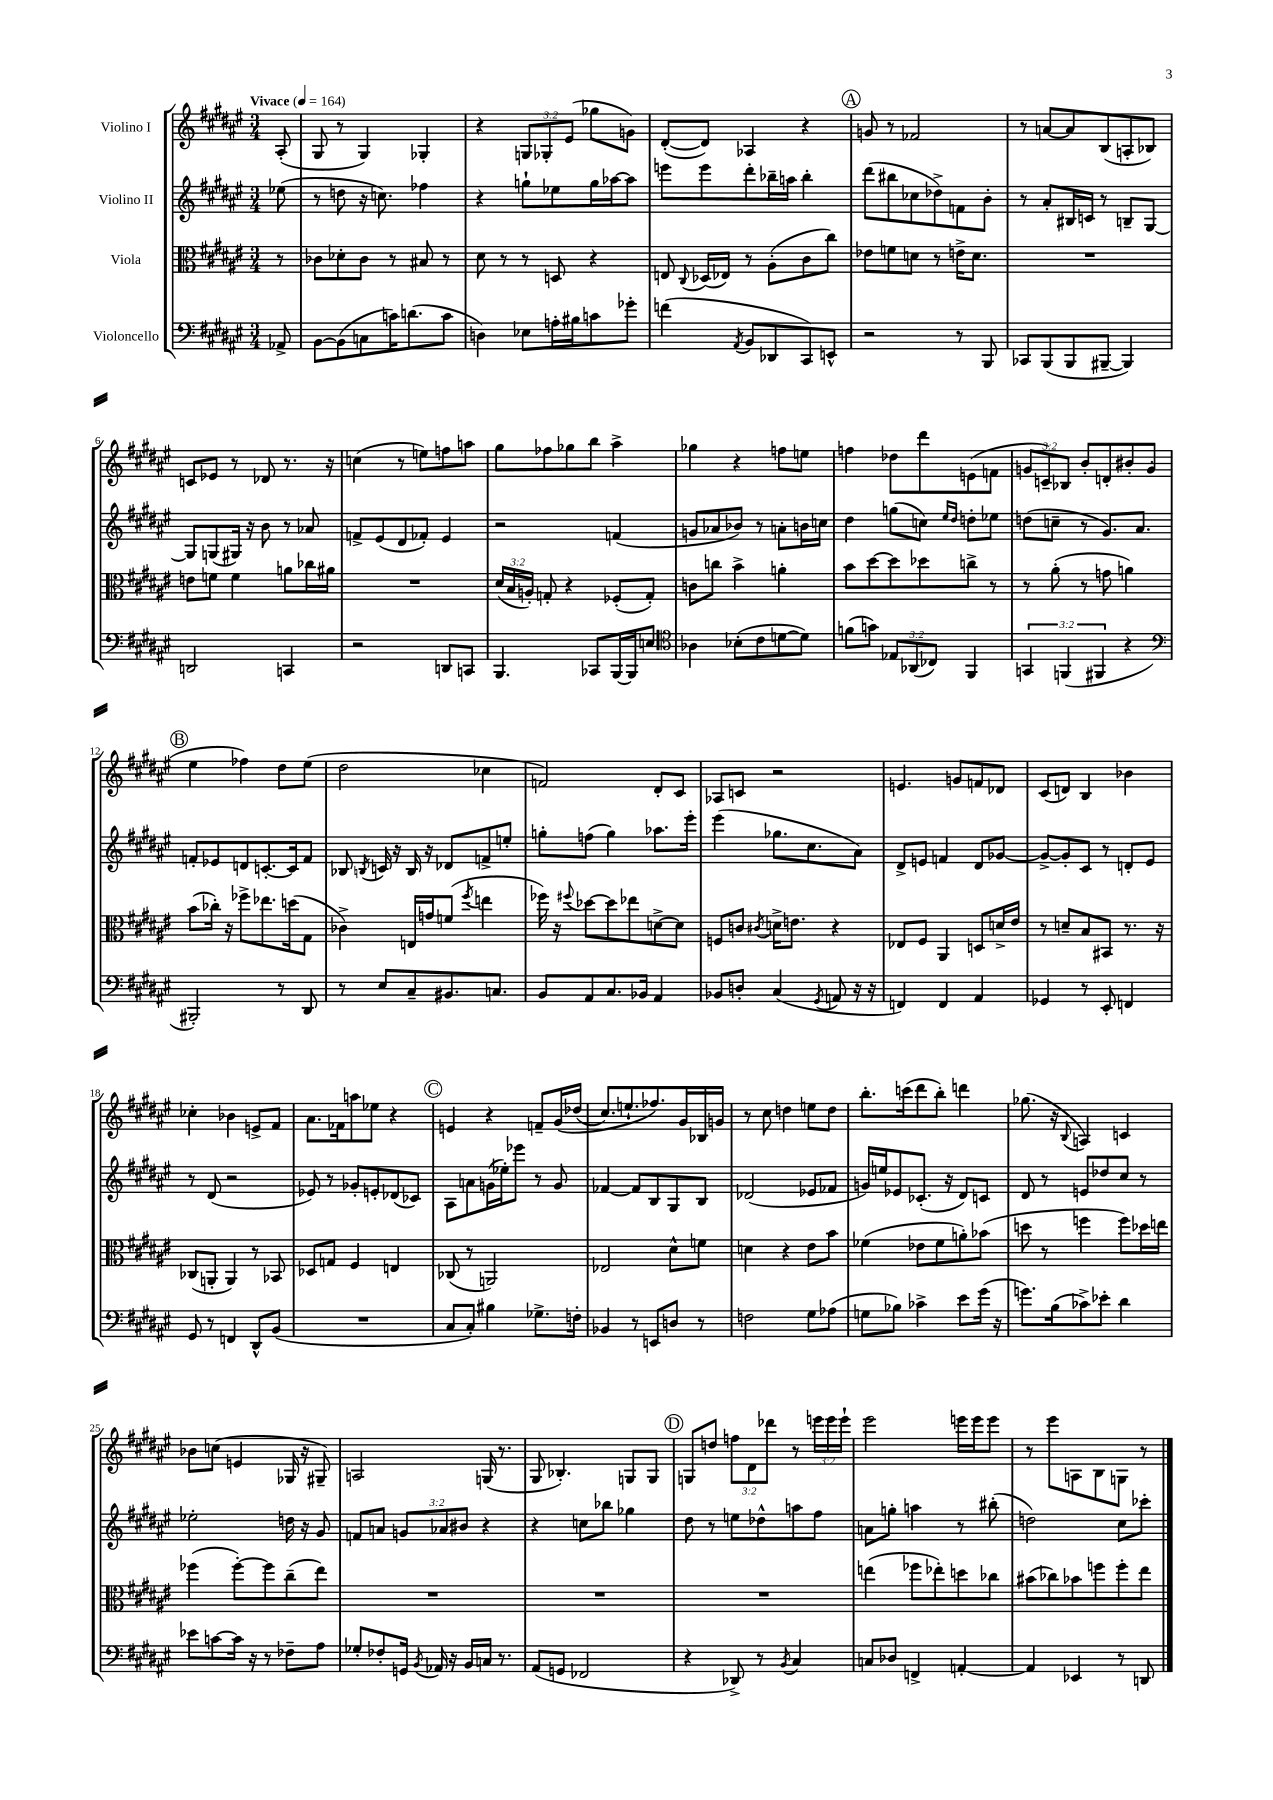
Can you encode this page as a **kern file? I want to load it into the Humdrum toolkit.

**kern	**kern	**kern	**kern
*staff4	*staff3	*staff2	*staff1
*clefF4	*clefC3	*clefG2	*clefG2
*k[f#c#g#d#a#e#]	*k[f#c#g#d#a#e#]	*k[f#c#g#d#a#e#]	*k[f#c#g#d#a#e#]
*M3/4	*M3/4	*M3/4	*M3/4
*MM164	*MM164	*MM164	*MM164
8AA-^	8r	(8ee-	(8A#'
=	=	=	=
[8BB	8c-	8r	8G#
(8BB]	8d-'	8dd	8r
8C	8c-	16r	4G#)
.	.	8.cc)	.
16c)	8r	.	.
(8.d	.	.	.
.	8B#	4ff-	4G-'
8c	8r	.	.
=	=	=	=
4D)	8d#	4r	4r
.	8r	.	.
8E-	8r	8gg`	12G
.	.	.	12G-'
16A'	8D	8ee-	.
.	.	.	(12e#
16B#	.	.	.
8c	4r	16gg	8gg-
.	.	[16aa-	.
8g-'	.	8aa-]	8g)
=	=	=	=
(4f	8E	8eee	([8d#'
.	8qqC#	.	.
.	(16D-	8eee	8d#])
.	16E-)	.	.
8qAA#	.	.	.
8BB	8r	8ddd#'	4A-
8DD-	(8A#'	16bb-~	.
.	.	16aa	.
8CC#)	8c#	4bb-'	4r
8EE^^	8cc#)	.	.
=	=	=	=
2r	8e-	(8ddd#	8g
.	8f	8bb#	8r
.	8d	8cc-	2f-
.	8r	8dd-^)	.
8r	16e^	8f	.
.	8.d	.	.
8BBB	.	8b'	.
=	=	=	=
8CC-	2.r	8r	8r
(8BBB	.	8a#'	[8a
8BBB	.	16B#	8a]
.	.	16c	.
[8BBB#~	.	8r	(8B
4BBB#])	.	8B~	8A'
.	.	[8G#	8B-)
=	=	=	=
2DD	8e	8G#]	8c
.	8f	(8G	8e-
.	4f	16G#)	8r
.	.	16r	.
.	.	8b	8d-
4CC	8a	8r	8.r
.	16cc-	8a-	.
.	16a#	.	16r
=	=	=	=
2r	2.r	8f^	(4cc
.	.	(8e#	.
.	.	8d#	8r
.	.	8f-')	8ee)
8DD	.	4e#	8ff
8CC	.	.	8aa
=	=	=	=
4.BBB	(24d#	2r	8gg#
.	24B	.	.
.	24A')	.	.
.	8G'	.	8ff-
.	4r	.	8gg-
8CC-	.	.	8bb
[16BBB	(8F-'	(4f	4aa#^
16BBB]	.	.	.
8E	8G')	.	.
=	=	=	=
*clefC4	*	*	*
4A-	8c	8g	4gg-
.	8cc	8a-	.
(8B-'	4b^	8b-)	4r
8c#	.	8r	.
[8d	4a'	8a'	8ff
8d])	.	16b	8ee
.	.	16cc	.
=	=	=	=
(8f	8b	4dd#	4ff
8g)	[8dd#	.	.
12E-	8dd#]	(8gg	8dd-
(12AA-	.	.	.
.	8dd-	8cc)	8ddd#
12C-)	.	.	.
.	.	16qqee#	.
.	.	16qqdd#	.
4FF#	8cc^	8dd'	(8e
.	8r	8ee-	8f
=	=	=	=
6GG	8r	(8dd	12g
.	.	.	12c~)
.	(8a#'	8cc~	.
(6FF	.	.	12B-
.	8r	8r	8b'
6FF#	.	.	.
.	8g	8.g#)	8d'
4r	4a)	.	8b#'
.	.	8.a#	.
.	.	.	(8g
=	=	=	=
*clefF4	*	*	*
2BBB#')	(8b	8f'	4ee#
.	16cc-')	8e-	.
.	16r	.	.
.	8ff-^	8d	4ff-)
.	8.ee-	[8.c'	.
8r	.	.	8dd#
.	(16dd	16c]	.
8DD#	8G#	8f	(8ee#
=	=	=	=
8r	4c-^)	8B-	2dd#
.	.	8qB	.
8E#	.	16c	.
.	.	16r	.
8C#~	16E	16B	.
.	16g	16r	.
8.BB#	(8f	8d-	.
.	8qff#	.	.
.	4ee	8f^	4cc-
8.C	.	.	.
.	.	8ee'	.
=	=	=	=
8BB	16ff-)	8gg'	2f)
.	16r	.	.
.	8qqff#	.	.
8AA#	[8dd-	(8ff	.
8.C#	8dd-]	4gg)	.
.	8ee-	.	.
16BB-	.	.	.
4AA#	[8d^	8.aa-	8d#'
.	8d]	.	8c#
.	.	16eee#'	.
=	=	=	=
8BB-	8F	(4eee#	8A-
8D'	8c	.	8c
.	8qc#	.	.
(4C#	16d^	8.gg-	2r
.	8.e	.	.
.	.	8.cc#	.
8qGG#	.	.	.
8AA	4r	.	.
16r	.	8a#)	.
16r	.	.	.
=	=	=	=
4FF)	8E-	8d#^	4.e
.	8F#	8e	.
4FF	4AA#	4f	.
.	.	.	8g
4AA#	8D	8d#	8f
.	16d^	[8g-	8d-
.	16e#	.	.
=	=	=	=
4GG-	8r	8g-^_	(8c#
.	8d~	8g-']	8d)
8r	8B	8c#	4B
8EE#'	8BB#	8r	.
4FF	8.r	8d'	4b-
.	.	8e#	.
.	16r	.	.
=	=	=	=
8GG#	(8C-	8r	4cc-'
8r	8AA'	(8d#	.
4FF	4AA)	2r	4b-
8DD#^^	8r	.	8e^
(8BB	8BB-	.	8f#
=	=	=	=
2.r	8D-	8e-)	8.a#
.	8G	8r	.
.	.	.	16f-
.	4F#	8g-'	8aa
.	.	8e'	8ee-
.	4E	(8d-	4r
.	.	8c-)	.
=	=	=	=
8C#	(8C-	8A#	4e
8C#')	8r	8a	.
4B#	2AA)	(16g	4r
.	.	16ee-')	.
.	.	8eee-	.
8.G-^	.	8r	8f~
.	.	8g	&(16g#
16F'	.	.	(16dd-
=	=	=	=
4BB-	2E-	[4f-	8.cc#)
.	.	.	8.ee`
8r	.	8f-]	.
8EE	.	8B	8.ff-&)
8D	8d#^^	8G#	.
.	.	.	16g#
8r	8f	8B	16B-
.	.	.	16g
=	=	=	=
2F	4d	(2d-	8r
.	.	.	8cc#
.	4r	.	4dd
8G#	8e#	8e-	8ee
(8A-	8b	8f-	8dd
=	=	=	=
8G	(4f-	16g)	8.bb'
.	.	16ee	.
8B-)	.	8e-	.
.	.	.	(16ccc
4c-^	8e-	(8.c-'	8ddd#
.	8f-	.	8bb')
.	.	16r	.
8e#	8a')	8d#)	4ddd
(16g#	(8b-	8c	.
16r	.	.	.
=	=	=	=
8.g)	8dd	8d#	(8.gg-
.	8r	8r	.
(16B	.	.	16r
.	.	.	8qqB
8c-^)	4ff	8e	4A)
8e-'	.	8dd-	.
4d#	8ff)	8cc#	4c
.	16dd-	8r	.
.	16ee	.	.
=	=	=	=
8e-	(4ff-	2ee-'	8b-
[8c	.	.	(8cc
16c]	[8ff-')	.	4e
16r	.	.	.
8r	8ff-]	.	.
8F-~	(8cc#~	16dd	16G-
.	.	16r	16r
8A#	8ee#)	8g#	8G#~)
=	=	=	=
8G-'	2.r	8f	2A
8F-'	.	8a	.
16GG	.	12g	.
8qBB	.	.	.
16AA-	.	.	.
.	.	12a-	.
16r	.	.	.
.	.	12b#	.
16BB	.	.	.
16C	.	4r	(16G
8.r	.	.	8.r
=	=	=	=
(8AA#	2.r	4r	8G#
8GG	.	.	4.B-')
2FF-	.	8cc	.
.	.	8bb-	.
.	.	4gg-	8G
.	.	.	8G
=	=	=	=
4r	2.r	8dd#	8G
.	.	8r	8dd
8DD-^)	.	8ee	12ff
.	.	.	12d#
8r	.	8dd-^^	.
.	.	.	12ddd-
8qBB	.	.	.
4C#	.	8aa	8r
.	.	8ff#	24eee
.	.	.	24eee
.	.	.	24eee`
=	=	=	=
8C	(4ee	8a	2eee#
8D-	.	8gg'	.
4FF^	8ff-	4aa	.
.	8ee-')	.	.
[4AA'	8dd	8r	16eee
.	.	.	16eee
.	8cc-	(8bb#'	8eee
=	=	=	=
4AA]	(8b#	2dd)	8r
.	8cc-)	.	8eee#
4EE-	8b-	.	8A
.	8ff	.	8B
8r	8ff'	8cc#	8G
8DD	8ee#	8ccc-'	8r
==	==	==	==
*-	*-	*-	*-
